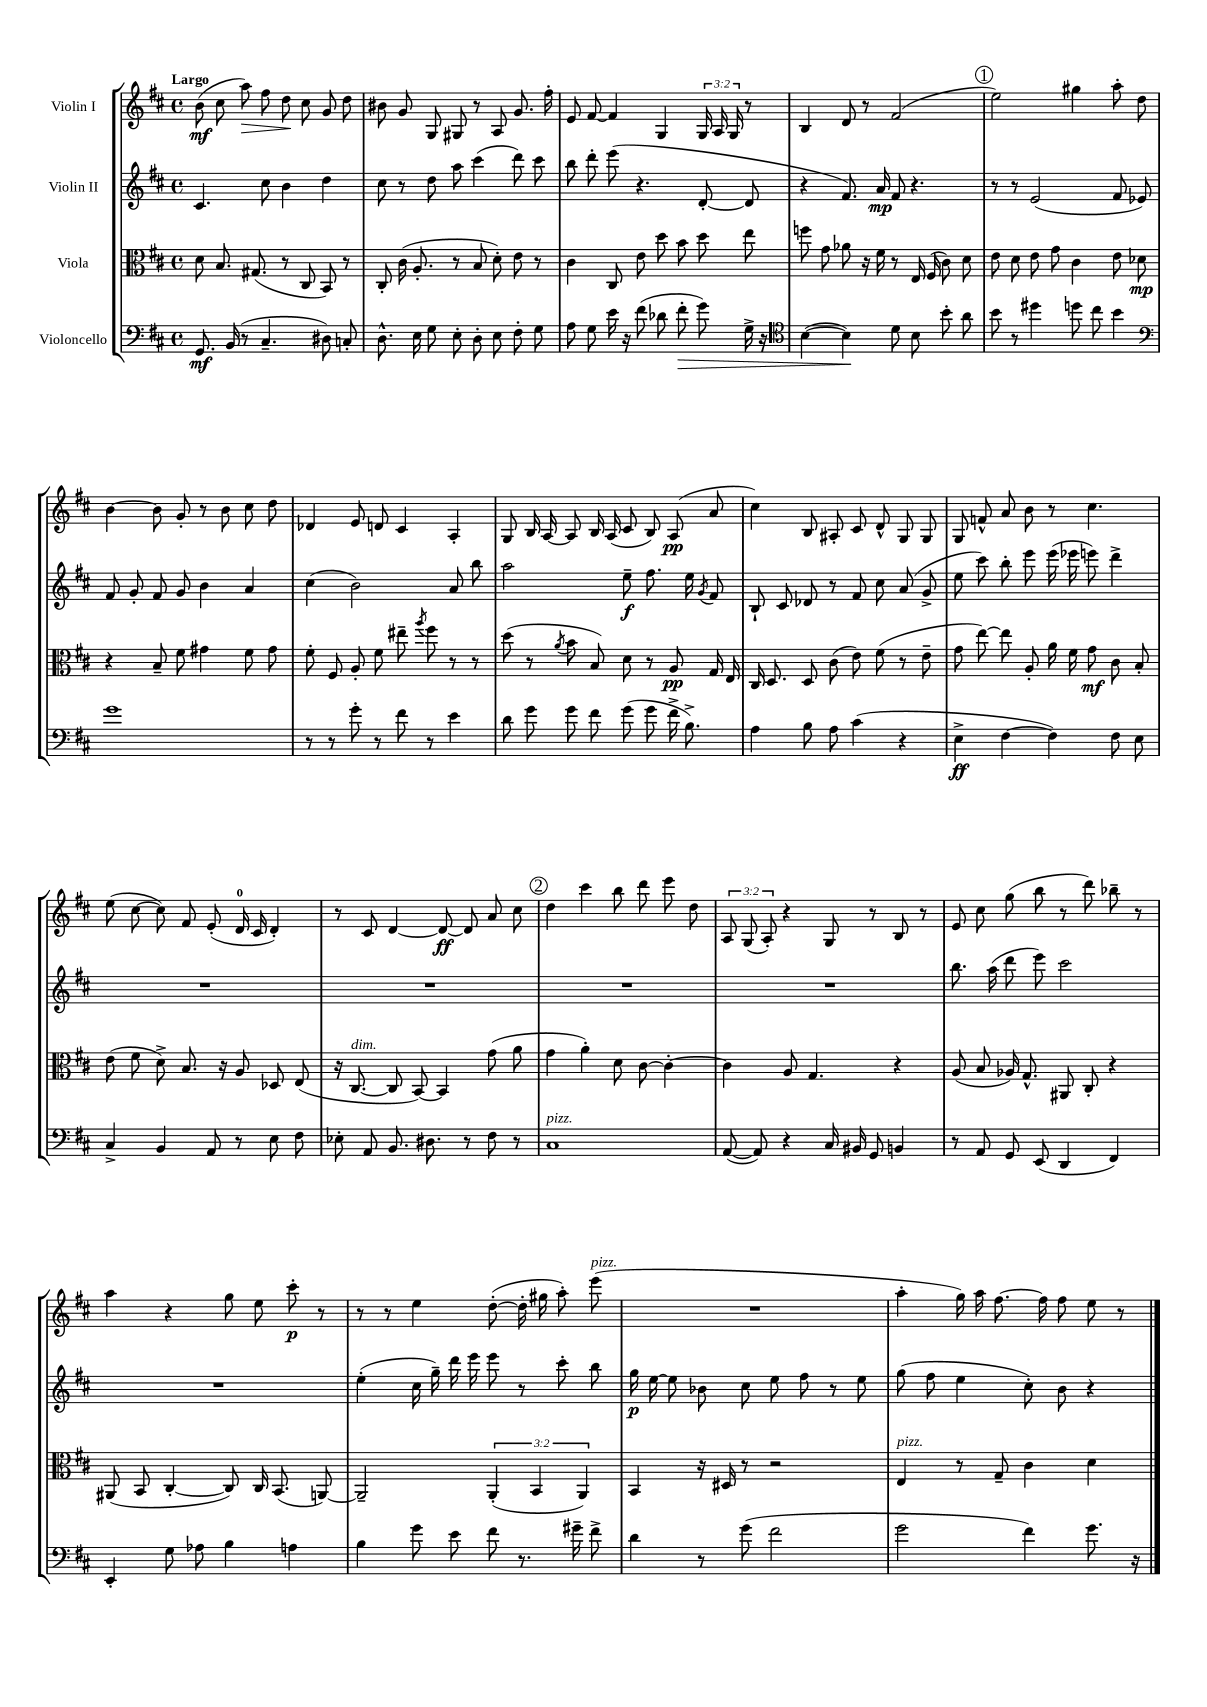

**kern	**dynam	**kern	**dynam	**kern	**dynam	**kern	**dynam
*part4	*part4	*part3	*part3	*part2	*part2	*part1	*part1
*staff4	*staff4	*staff3	*staff3	*staff2	*staff2	*staff1	*staff1
*I"Violoncello	*	*I"Viola	*	*I"Violin II	*	*I"Violin I	*
*clefF4	*	*clefC3	*	*clefG2	*	*clefG2	*
*k[f#c#]	*	*k[f#c#]	*	*k[f#c#]	*	*k[f#c#]	*
*M4/4	*	*M4/4	*	*M4/4	*	*M4/4	*
*met(c)	*	*met(c)	*	*met(c)	*	*met(c)	*
=1	=1	=1	=1	=1	=1	=1	=1
!	!	!	!	!	!	!LO:TX:a:B:t=Largo	!
8.GG/	mf	8d\	.	4.c#/	.	(8b\	mf
.	.	8.B/	.	.	.	8cc#\	.
(16BB/	.	.	.	.	.	.	.
!	!	!	!	!	!	!	!LO:HP:b
8r	.	.	.	.	.	8aa\)	>
.	.	(8.G#X/	.	.	.	.	.
4.C#~/	.	.	.	8cc#\	.	8ff#\	.
.	.	8r	.	4b\	.	8dd\	.
.	.	8C#/	.	.	.	8cc#\	]
8D#X\)	.	8BB/)	.	4dd\	.	8g/	.
8Cn'/	.	8r	.	.	.	8dd\	.
=2	=2	=2	=2	=2	=2	=2	=2
8.D^^\	.	8C#'/	.	8cc#\	.	8b#X\	.
.	.	(16c#\	.	8r	.	8g/	.
16E\	.	8.A'/	.	.	.	.	.
8G\	.	.	.	8dd\	.	8G/	.
8E'\	.	8r	.	8aa\	.	8G#X/	.
8D'\	.	8B/	.	(4ccc#\	.	8r	.
8E\	.	8d'\)	.	.	.	8A/	.
8F#'\	.	8e\	.	8ddd\)	.	8.g/	.
8G\	.	8r	.	8ccc#\	.	.	.
.	.	.	.	.	.	16ff#'\	.
=3	=3	=3	=3	=3	=3	=3	=3
8A\	.	4c#\	.	8bb\	.	8e/	.
8G\	.	.	.	8ddd'\	.	[8f#/	.
16e\	.	8C#/	.	(8eee\	.	4f#/]	.
16r	.	.	.	.	.	.	.
(8f#\	.	8e\	.	4.r	.	.	.
8d-X\	.	8dd\	.	.	.	4G/	.
!	!LO:HP:b	!	!	!	!	!	!
8f#'\	>	8b\	.	.	.	.	.
8g\)	.	8dd\	.	[8d'/	.	24G/	.
.	.	.	.	.	.	24A/	.
.	.	.	.	.	.	24G/	.
16G^\	.	8ee\	.	8d/]	.	8r	.
16r	.	.	.	.	.	.	.
=4	=4	=4	=4	=4	=4	=4	=4
*clefC4	*	*	*	*	*	*	*
([4B\	.	8ffn\	.	4r	.	4B/	.
.	.	8g\	.	.	.	.	.
4B\])	.	8a-X\	.	8.f#/)	.	8d/	.
.	.	16r	.	.	.	8r	.
.	.	16f#\	.	16a/	mp	.	.
8d\	]	8r	.	8f#/	.	(2f#/	.
8B\	.	16E/	.	4.r	.	.	.
.	.	(16F#/	.	.	.	.	.
8b'\	.	8c#\)	.	.	.	.	.
8a\	.	8d\	.	.	.	.	.
!!LO:REH:place=s1:t=1
=5	=5	=5	=5	=5	=5	=5	=5
8b\	.	8e\	.	8r	.	2ee\)	.
8r	.	8d\	.	8r	.	.	.
4dd#X\	.	8e\	.	(2e/	.	.	.
.	.	8g\	.	.	.	.	.
8ddn\	.	4c#\	.	.	.	4gg#X\	.
8cc#\	.	.	.	.	.	.	.
4b\	.	8e\	.	8f#/	.	8aa'\	.
.	.	8d-X\	mp	8e-X/)	.	8dd\	.
!!LO:LB:g=z
=6	=6	=6	=6	=6	=6	=6	=6
*clefF4	*	*	*	*	*	*	*
1g	.	4r	.	8f#/	.	[4b\	.
.	.	.	.	8g'/	.	.	.
.	.	8B~/	.	8f#/	.	8b\]	.
.	.	8f#\	.	8g/	.	8g'/	.
.	.	4g#X\	.	4b\	.	8r	.
.	.	.	.	.	.	8b\	.
.	.	8f#\	.	4a/	.	8cc#\	.
.	.	8g#\	.	.	.	8dd\	.
=7	=7	=7	=7	=7	=7	=7	=7
8r	.	8f#'\	.	(4cc#\	.	4d-X/	.
8r	.	8F#/	.	.	.	.	.
8g'\	.	8A'/	.	2b\)	.	8e/	.
8r	.	8f#\	.	.	.	8dn/	.
8f#\	.	8ee#X~\	.	.	.	4c#/	.
.	.	8qaa/	.	.	.	.	.
8r	.	8ff#\	.	.	.	.	.
4e\	.	8r	.	8a/	.	4A'/	.
.	.	8r	.	8bb\	.	.	.
=8	=8	=8	=8	=8	=8	=8	=8
8d\	.	(8dd\	.	2aa\	.	8G/	.
8g\	.	8r	.	.	.	16B/	.
.	.	.	.	.	.	[16A/	.
.	.	8qa/	.	.	.	.	.
8g\	.	8b\	.	.	.	8A/]	.
8f#\	.	8B/)	.	.	.	16B/	.
.	.	.	.	.	.	(16A/	.
(8g\	.	8d\	.	8ee~\	f	8c#/	.
8g\	.	8r	.	8.ff#\	.	8B/)	.
16f#^\	.	8A/	pp	.	.	(8A/	pp
8.B^\)	.	.	.	16ee\	.	.	.
.	.	.	.	8qg/	.	.	.
.	.	16G/	.	8f#/	.	8a/	.
.	.	16E/	.	.	.	.	.
=9	=9	=9	=9	=9	=9	=9	=9
4A\	.	16C#/	.	8B`/	.	4cc#\)	.
.	.	8.D/	.	.	.	.	.
.	.	.	.	8c#/	.	.	.
8B\	.	8D/	.	8d-X/	.	8B/	.
8A\	.	(8c#\	.	8r	.	8A#X'/	.
(4c#\	.	8e\)	.	8f#/	.	8c#/	.
.	.	(8f#\	.	8cc#\	.	8d^^/	.
4r	.	8r	.	(8a/	.	8G/	.
.	.	8e~\	.	8g^/	.	8G/	.
=10	=10	=10	=10	=10	=10	=10	=10
4E^\	ff	8g\	.	8ee\	.	8G/	.
.	.	[8ee\)	.	8ccc#\)	.	8fn^^/	.
[4F#\	.	8ee\]	.	8bb'\	.	8a/	.
.	.	8A'/	.	8eee\	.	8b\	.
4F#\])	.	16a\	.	(16eee\	.	8r	.
.	.	16f#\	.	16eee-X\	.	.	.
.	.	8g\	mf	8eeen\)	.	4.cc#\	.
8F#\	.	8c#\	.	4ddd^\	.	.	.
8E\	.	8B'/	.	.	.	.	.
!!LO:LB:g=z
=11	=11	=11	=11	=11	=11	=11	=11
4C#^/	.	(8e\	.	1r	.	(8ee\	.
.	.	8f#\	.	.	.	[8cc#\	.
4BB/	.	8d^\)	.	.	.	8cc#\])	.
.	.	8.B/	.	.	.	8f#/	.
8AA/	.	.	.	.	.	(8e'/	.
.	.	16r	.	.	.	.	.
8r	.	8A/	.	.	.	16d/	.
.	.	.	.	.	.	16c#/	.
8E\	.	8D-X/	.	.	.	4d'/)	.
8F#\	.	(8E/	.	.	.	.	.
=12	=12	=12	=12	=12	=12	=12	=12
8E-X'\	.	16r	.	1r	.	8r	.
!	!	!LO:TX:a:i:t=dim.	!	!	!	!	!
.	.	[8.C#/	.	.	.	.	.
8AA/	.	.	.	.	.	8c#/	.
8.BB/	.	8C#/]	.	.	.	[4d/	.
.	.	[8BB/)	.	.	.	.	.
8.D#X\	.	.	.	.	.	.	.
.	.	4BB/]	.	.	.	8d/_	ff
8r	.	.	.	.	.	8d/]	.
8F#\	.	(8g\	.	.	.	8a/	.
8r	.	8a\	.	.	.	8cc#\	.
!!LO:REH:place=s1:t=2
=13	=13	=13	=13	=13	=13	=13	=13
!LO:TX:a:i:t=pizz.	!	!	!	!	!	!	!
1C#	.	4g\	.	1r	.	4dd\	.
.	.	4a'\)	.	.	.	4ccc#\	.
.	.	8d\	.	.	.	8bb\	.
.	.	[8c#\	.	.	.	8ddd\	.
.	.	4c#'\_	.	.	.	8eee\	.
.	.	.	.	.	.	8dd\	.
=14	=14	=14	=14	=14	=14	=14	=14
([8AA/	.	4c#\]	.	1r	.	12A/	.
.	.	.	.	.	.	(12G/	.
8AA/])	.	.	.	.	.	.	.
.	.	.	.	.	.	12A'/)	.
4r	.	8A/	.	.	.	4r	.
.	.	4.G/	.	.	.	.	.
16C#/	.	.	.	.	.	8G/	.
16BB#X/	.	.	.	.	.	.	.
8GG/	.	.	.	.	.	8r	.
4BBn/	.	4r	.	.	.	8B/	.
.	.	.	.	.	.	8r	.
=15	=15	=15	=15	=15	=15	=15	=15
8r	.	(8A/	.	8.bb\	.	8e/	.
8AA/	.	8B/	.	.	.	8cc#\	.
.	.	.	.	(16aa\	.	.	.
8GG/	.	16A-X/)	.	8ddd\	.	(8gg\	.
.	.	8.G^^/	.	.	.	.	.
(8EE/	.	.	.	8eee\)	.	8bb\	.
4DD/	.	8AA#X/	.	2ccc#\	.	8r	.
.	.	8C#'/	.	.	.	8ddd\)	.
4FF#/)	.	4r	.	.	.	8bb-X~\	.
.	.	.	.	.	.	8r	.
!!LO:LB:g=z
=16	=16	=16	=16	=16	=16	=16	=16
4EE'/	.	(8AA#X/	.	1r	.	4aa\	.
.	.	8BB/	.	.	.	.	.
8G\	.	[4C#'/	.	.	.	4r	.
8A-X\	.	.	.	.	.	.	.
4B\	.	8C#/])	.	.	.	8gg\	.
.	.	16C#/	.	.	.	8ee\	.
.	.	(8.BB/	.	.	.	.	.
4An\	.	.	.	.	.	8ccc#'\	p
.	.	[8AAn/)	.	.	.	8r	.
=17	=17	=17	=17	=17	=17	=17	=17
4B\	.	2AA~/]	.	(4ee'\	.	8r	.
.	.	.	.	.	.	8r	.
8g\	.	.	.	16cc#\	.	4ee\	.
.	.	.	.	16gg~\)	.	.	.
8e\	.	.	.	16ddd\	.	.	.
.	.	.	.	16eee\	.	.	.
8f#\	.	(6AA'/	.	8eee\	.	([8dd'\	.
8.r	.	.	.	8r	.	16dd'\]	.
.	.	6BB/	.	.	.	.	.
.	.	.	.	.	.	16gg#X\	.
.	.	.	.	8ccc#'\	.	8aa'\)	.
16g#X~\	.	.	.	.	.	.	.
.	.	6AA/)	.	.	.	.	.
!	!	!	!	!	!	!LO:TX:a:i:t=pizz.	!
8f#^\	.	.	.	8bb\	.	(8eee\	.
=18	=18	=18	=18	=18	=18	=18	=18
4d\	.	4BB/	.	16gg\	p	1r	.
.	.	.	.	[16ee\	.	.	.
.	.	.	.	8ee\]	.	.	.
8r	.	16r	.	8b-X\	.	.	.
.	.	16D#X/	.	.	.	.	.
(8g\	.	8r	.	8cc#\	.	.	.
2f#\	.	2r	.	8ee\	.	.	.
.	.	.	.	8ff#\	.	.	.
.	.	.	.	8r	.	.	.
.	.	.	.	8ee\	.	.	.
=19	=19	=19	=19	=19	=19	=19	=19
!	!	!LO:TX:a:i:t=pizz.	!	!	!	!	!
2g\	.	4E/	.	(8gg\	.	4aa'\	.
.	.	.	.	8ff#\	.	.	.
.	.	8r	.	4ee\	.	16gg\)	.
.	.	.	.	.	.	16aa\	.
.	.	8G~/	.	.	.	[8.ff#\	.
4f#\)	.	4c#\	.	8cc#'\)	.	.	.
.	.	.	.	.	.	16ff#\]	.
.	.	.	.	8b\	.	8ff#\	.
8.g\	.	4d\	.	4r	.	8ee\	.
.	.	.	.	.	.	8r	.
16r	.	.	.	.	.	.	.
==	==	==	==	==	==	==	==
*-	*-	*-	*-	*-	*-	*-	*-
